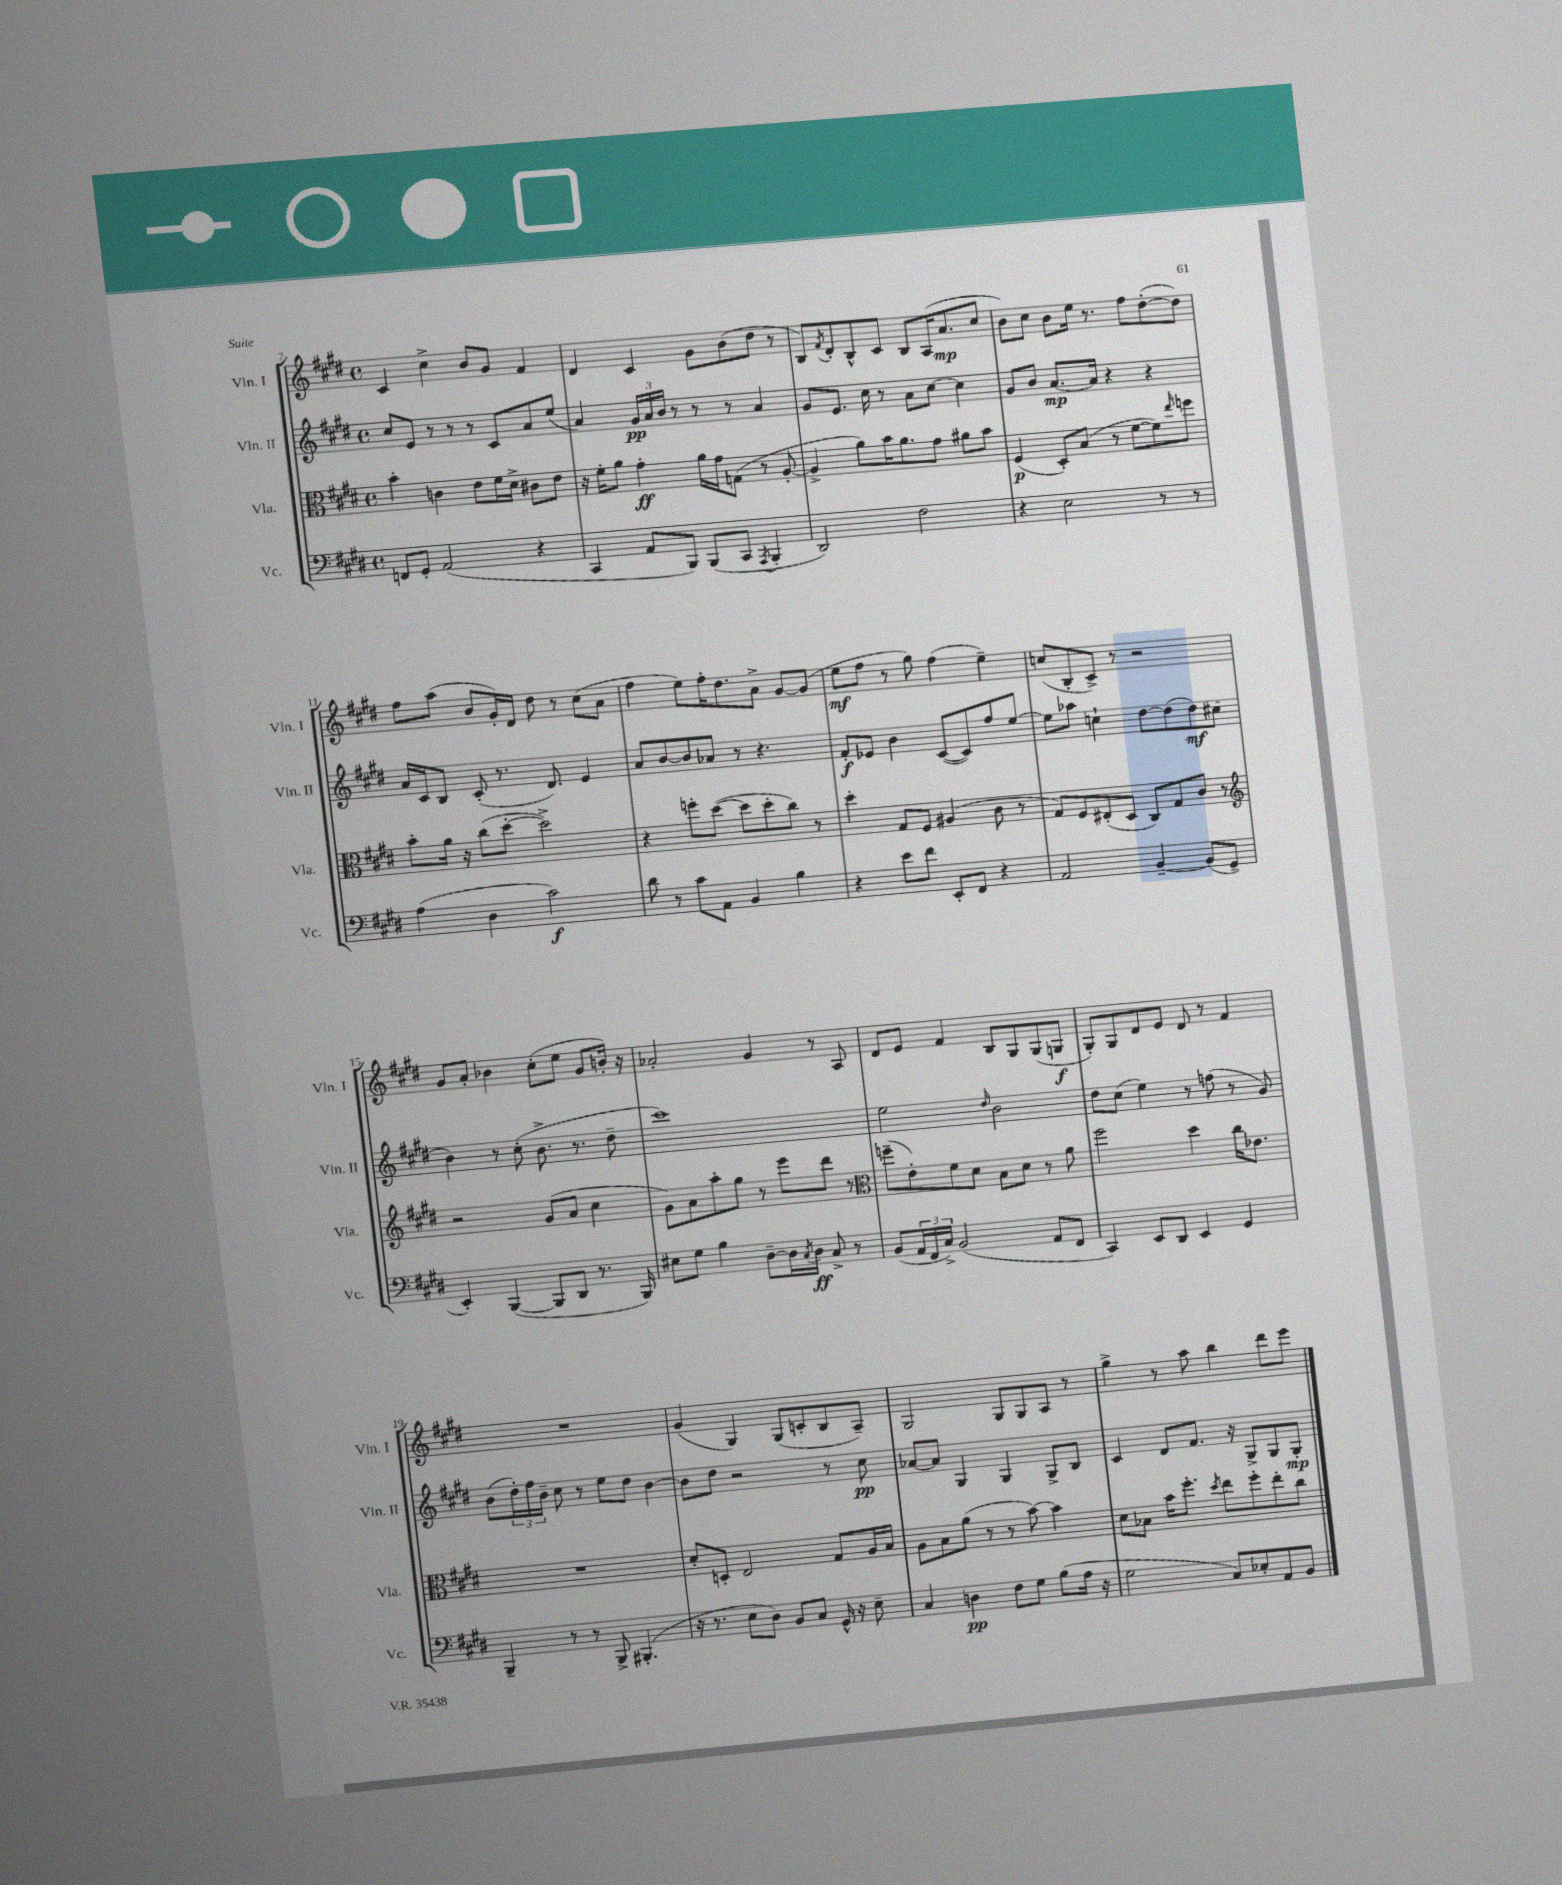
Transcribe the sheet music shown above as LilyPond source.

<<
\new StaffGroup <<
\new Staff = "s0" \with { instrumentName = "Vln. I" shortInstrumentName = "Vln. I" } {
    \clef treble \key e \major \defaultTimeSignature \time 4/4
    cis'4 cis''4-> b'8 gis'8 fis'4 |
    dis'4 cis'4 gis'8 b'8( dis''8 r8 |
    b8) \acciaccatura { fis'8 } dis'8-. b8-^ cis'8 b8 a16( a'8.\mp cis''8 |
    b'8) cis''8 b'8 e''16 r8. fis''8 dis''8~-.( dis''8) |
    fis''8 a''8( b'8 gis'16-.) dis'16 dis''8 r8 cis''8( a'8 |
    fis''4 e''8) fis''16-. dis''8. a'8-> gis'8~ gis'8( |
    e''8\mf fis''8 r8 gis''8) fis''4( e''4--) |
    c''8( b8-. cis'8->) r8 r2 |
    gis'8 a'8-. bes'4 cis''8-.( e''8 gis'8 b'16-.) r16 |
    aes'2-. gis'4 r8 a8 |
    dis'8 e'8 fis'4 b8 gis8 gis8( g8\f |
    gis8-.) gis8 dis'8 e'8 dis'8 r8 fis'4 |
    R1 |
    gis'4( gis4) gis8( c'8-. b8 a8--) |
    gis2 gis8 gis8 a8 r8 |
    gis''4-> r8 a''8 b''4 dis'''8 e'''8 \bar "|." |
}
\new Staff = "s1" \with { instrumentName = "Vln. II" shortInstrumentName = "Vln. II" } {
    \clef treble \key e \major \defaultTimeSignature \time 4/4
    cis''8 e'8 r8 r8 r8 cis'8 a'8 e''8( |
    a'4) \tuplet 3/2 { gis'16\pp a'16 b'16 } r8 r8 r8 a'4 |
    gis'8 e'8. cis''16 r8 a'8 cis''8~ cis''4 |
    gis'8 b'8 a'8.~\mp a'16 r4 r4 |
    a'16 cis'16 b8 cis'8-.( r8. dis'8.) e'4 |
    a'8 b'8~ b'8 aes'8 r8 r4. |
    fis'8-.\f ees'8 b'4 cis'8~( cis'8) fis''8 e''8~ |
    e''8 aes''8 c''4-! dis''8~ dis''8( dis''8\mf) cis''8( |
    b'4) r8 cis''8-.( b'8.-> r8. dis''8-- |
    cis'''1) |
    e''2 \grace { dis''16 } b'2 |
    dis''8 cis''8( e''4) r8 f''8( r8 gis'8) |
    b'8( \tuplet 3/2 { dis''16-.) fis''16 b'16-- } cis''8 r8 e''8 dis''8 b'4~ |
    b'8 dis''8 r2 r8 cis''8\pp |
    aes'8~ aes'8 gis4 gis4 gis8-> b8 |
    cis'4 dis'8 fis'8. r16 gis8-> gis8 gis8-.\mp \bar "|." |
}
\new Staff = "s2" \with { instrumentName = "Vla." shortInstrumentName = "Vla." } {
    \clef alto \key e \major \defaultTimeSignature \time 4/4
    b'4-. c'4 e'8 fis'16 dis'16-> cis'8 e'8 |
    r16 fis'16-. a'8 gis'4-.\ff a'16 gis'16 g8( r8 a8~-. |
    a4-> a'8) b'16 a'8. gis'8 ais'8 b'8 |
    fis4\p( dis8-.) b8( r8 fis'8~ fis'8) \grace { e''16 } f''8 |
    b'8-. a'16 r16 cis''8( dis''8~-. dis''2->) |
    r4 f''8-. dis''8~( dis''8 dis''8-. cis''8) r8 |
    dis''4-. gis8 fis8 ais4( cis'8 r8 |
    gis8) fis8 eis8-.( dis8 cis8) gis8 cis'8 r8 |
    \clef treble r2 gis'8( a'8 cis''4 |
    gis'8) a'8 a''8-. gis''8 r8 e'''8 dis'''8 r8 |
    \clef alto f''8--( e'8-.) fis'8 dis'8 b8 dis'8 r8 a'8 |
    fis''2 dis''4 cis''16 ees'8. |
    R1 |
    dis'8-. d8-. e2 gis8 a16 b16 |
    a8 b8 a'8( r8 r8 b'8~) b'4 |
    dis'8 bes8 b'16 fis''8.-. \acciaccatura { dis''8 } e''8 fis''8-. e''8-. cis''8 \bar "|." |
}
\new Staff = "s3" \with { instrumentName = "Vc." shortInstrumentName = "Vc." } {
    \clef bass \key e \major \defaultTimeSignature \time 4/4
    f,8 gis,8-. a,2( r4 |
    cis,4 a,8 b,,8) b,,8( cis,8 \acciaccatura { a,,8 } b,,4-. |
    dis,2) fis2 |
    r4 e2 r8 r8 |
    a4( dis4 cis'2\f) |
    dis'8 r8 cis'8 a,8 b,4 b4 |
    r4 e'8 fis'8 e,8-. fis,8 r4 |
    a,2 b,4~-- b,8( gis,8-- |
    e,4-.) b,,4~( b,,8 dis,8 r8. b,,16) |
    eis8 gis8 b4 dis8~-- dis16 \acciaccatura { cis8 } dis16\ff cis8-> r8 |
    b,8( \tuplet 3/2 { a,16 fis,16 cis16->) } b,2( a,8 fis,8 |
    cis,4) e,8 dis,8 e,4 gis,4 |
    b,,4-- r8 r8 b,,8-> bis,,4.-.( |
    r16 r8. e8 dis8) b,8 cis8 gis,16-^ r16 e8-- |
    cis4 d4\pp fis8 gis8 b8( a16 r16 |
    gis2 cis8) ees8-. a,8 b,8 \bar "|." |
}
>>
>>
\layout { \context { \Score currentBarNumber = #7 } }
